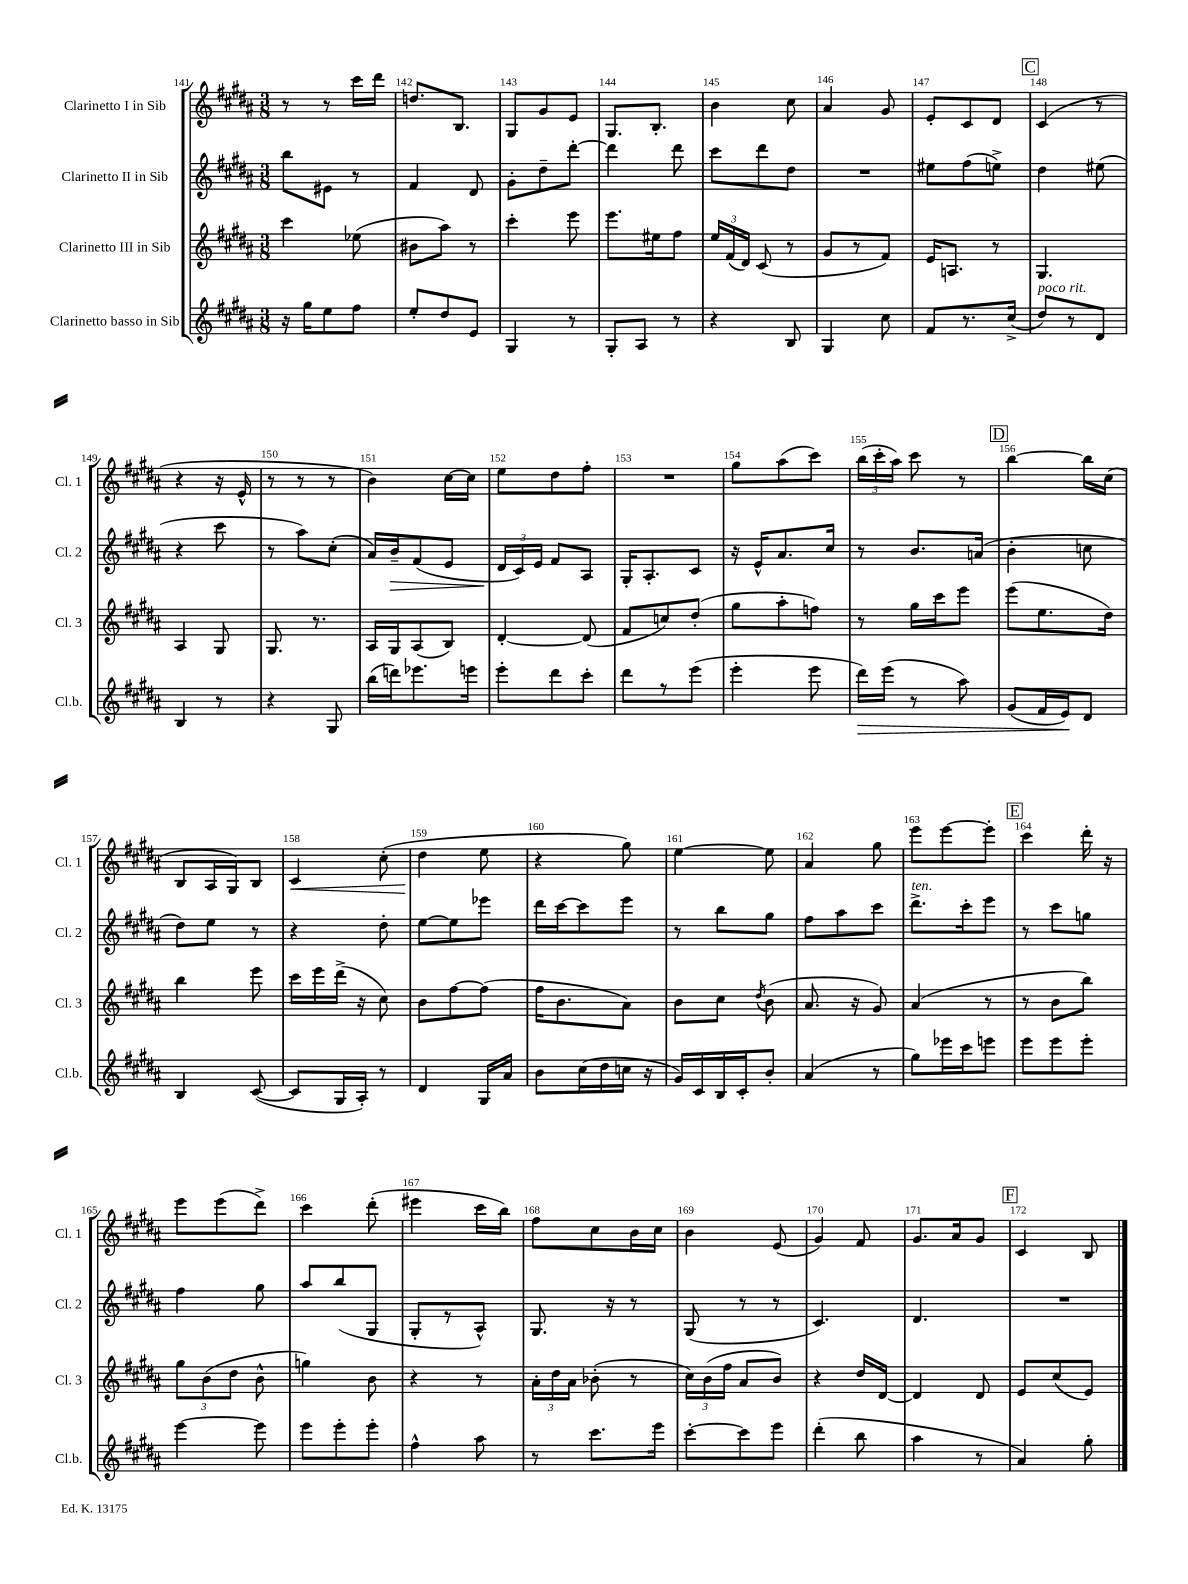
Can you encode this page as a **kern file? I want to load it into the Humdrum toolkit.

**kern	**kern	**kern	**kern
*staff4	*staff3	*staff2	*staff1
*clefG2	*clefG2	*clefG2	*clefG2
*k[f#c#g#d#a#]	*k[f#c#g#d#a#]	*k[f#c#g#d#a#]	*k[f#c#g#d#a#]
*M3/8	*M3/8	*M3/8	*M3/8
16r	4ccc#\	8bb\L	8r
16gg#\LK	.	.	.
8ee\	.	8e#\J	8r
8ff#\J	(8ee-\	8r	16ccc#\LL
.	.	.	16ddd#\JJ
=	=	=	=
8ee'/L	8b#\L	4f#/	8.dd/L
8dd#/	8aa#\J)	.	.
.	.	.	8.B/J
8e/J	8r	8d#/	.
=	=	=	=
4G#/	4ccc#'\	8g#'\L	8G#/L
.	.	8dd#~\	8g#/
8r	8eee\	[8ddd#'\J	8e/J
=	=	=	=
8G#'/L	8.eee\L	4ddd#\]	8.G#/L
8A#/J	.	.	.
.	16ee#\k	.	8.B'/J
8r	8ff#\J	8ddd#\	.
=	=	=	=
4r	24ee/LL	8ccc#\L	4b\
.	(24f#/	.	.
.	24d#/JJ)	.	.
.	(8c#/	8ddd#\	.
8B/	8r	8dd#\J	8cc#\
=	=	=	=
4G#/	8g#/L	4.r	4a#/
.	8r	.	.
8cc#\	8f#/J)	.	8g#/
=	=	=	=
8f#/L	16e/LK	8ee#\L	8e'/L
.	8.A/J	.	.
8.r	.	(8ff#\	8c#/
.	8r	8ee^\J)	8d#/J
(16cc#^/Jk	.	.	.
=	=	=	=
8dd#/L)	4.G#/	4dd#\	(4c#/
8r	.	.	.
8d#/J	.	(8ee#\	8r
=	=	=	=
4B/	4A#/	4r	4r
8r	8G#/	8ccc#\	16r
.	.	.	16e^^/
=	=	=	=
4r	8.G#/	8r	8r
.	.	8aa#\L)	8r
.	8.r	.	.
8G#/	.	(8cc#'\J	8r
=	=	=	=
(16bb\LL	16A#/LL	16a#/LL)	4b\)
16ddd\J)	16G#/J	16b~/J	.
8.eee-\	(8A#/	(8f#/	.
.	8B/J)	8e/J	[16cc#\LL
16eee\Jk	.	.	16cc#\]JJ
=	=	=	=
8eee'\L	[4d#'/	24d#/LL	8ee\L
.	.	24c#/)	.
.	.	24e/JJ	.
8ddd#\	.	8f#/L	8dd#\
8ccc#'\J	(8d#/]	8A#/J	8ff#'\J
=	=	=	=
8ddd#\L	8f#/L	16G#'/LK	4.r
.	.	8.A#'/	.
8r	8cc/)	.	.
(8eee\J	(8dd#'/J	8c#/J	.
=	=	=	=
4eee'\	8gg#\L	16r	8gg#\L
.	.	16e^^/LK	.
.	8aa#'\	8.a#/	(8aa#\
8eee\	8ff\J)	.	8ccc#\J)
.	.	16cc#/Jk	.
=	=	=	=
16ddd#\LL)	8r	8r	(24bb\LL
.	.	.	24ccc#'\
(16eee\JJ	.	.	.
.	.	.	24aa#\JJ)
8r	16gg#\LL	8.b/L	8ccc#\
.	16ccc#\J	.	.
8aa#\)	8eee\J	.	8r
.	.	(16a/Jk	.
=	=	=	=
(8g#/L	(8eee\L	4b'\	[4bb\
16f#/L	8.ee\	.	.
16e/J)	.	.	.
8d#/J	.	8cc\	16bb\]LL
.	16dd#\Jk)	.	(16cc#\JJ
=	=	=	=
4B/	4bb\	8dd#\L)	8B/L
.	.	8ee\J	16A#/L
.	.	.	16G#/J)
([8c#/	8eee\	8r	8B/J
=	=	=	=
8c#/]L	16ccc#\LL	4r	4c#/
.	16eee\	.	.
16G#/L	(16ddd#^\JJ	.	.
16A#'/JJ)	16r	.	.
8r	8cc#\)	8dd#'\	(8cc#'\
=	=	=	=
4d#/	8b\L	[8ee\L	4dd#\
.	[8ff#\	8ee\]	.
16G#/LL	(8ff#\]J	8eee-\J	8ee\
16a#/JJ	.	.	.
=	=	=	=
8b\L	16ff#\LK	16ddd#\LL	4r
.	8.b\	[16ccc#\J	.
(16cc#\L	.	8ccc#\]	.
16dd#\	.	.	.
16cc\JJ	8a#\J)	8eee\J	8gg#\)
16r	.	.	.
=	=	=	=
16g#/LL)	8b\L	8r	[4ee\
16c#/	.	.	.
16B/	8cc#\J	8bb\L	.
16c#'/J	.	.	.
.	8qdd#/	.	.
8b'/J	(8b\	8gg#\J	8ee\]
=	=	=	=
(4a#/	8.a#/	8ff#\L	4a#/
.	.	8aa#\	.
.	16r	.	.
8r	8g#/)	8ccc#\J	8gg#\
=	=	=	=
8gg#\L)	(4a#/	8.ddd#^\L	8eee\L
16eee-\L	.	.	[8eee\
16ccc#\J	.	16ccc#'\k	.
8eee\J	8r	8eee\J	8eee'\]J
=	=	=	=
8eee\L	8r	8r	4ccc#\
8eee\	8b\L	8ccc#\L	.
8eee'\J	8bb\J)	8gg\J	16ddd#'\
.	.	.	16r
=	=	=	=
[4eee\	12gg#\L	4ff#\	8eee\L
.	(12b\	.	.
.	.	.	(8eee\
.	12dd#\J	.	.
8eee\]	8b^^\	8gg#\	8ddd#^\J)
=	=	=	=
8eee\L	4gg\)	8aa#/L	4ccc#\
8eee'\	.	(8bb/	.
8eee'\J	8b\	8G#/J	(8ddd#'\
=	=	=	=
4ff#^^\	4r	8G#'/L	4eee#\
.	.	8r	.
8aa#\	8r	8A#^^/J)	16ccc#\LL
.	.	.	16bb\JJ)
=	=	=	=
8r	24a#'\LL	8.G#/	8ff#\L
.	24dd#\	.	.
.	24a#\JJ	.	.
8.ccc#\L	(8b-'\	.	8cc#\
.	.	16r	.
.	8r	8r	16b\L
16eee\Jk	.	.	16cc#\JJ
=	=	=	=
[8ccc#'\L	24cc#\LL)	(8G#/	4b\
.	(24b\	.	.
.	24ff#\JJ	.	.
8ccc#\]	8a#/L	8r	.
8eee\J	8b/J)	8r	(8e/
=	=	=	=
(4ddd#'\	4r	4.c#/)	4g#/)
8bb\	16dd#/LL	.	8f#/
.	[16d#/JJ	.	.
=	=	=	=
4aa#\	4d#/]	4.d#/	8.g#/L
.	.	.	16a#/k
8r	8d#/	.	8g#/J
=	=	=	=
4a#/)	8e/L	4.r	4c#/
.	(8cc#/	.	.
8gg#'\	8e/J)	.	8B/
==	==	==	==
*-	*-	*-	*-
